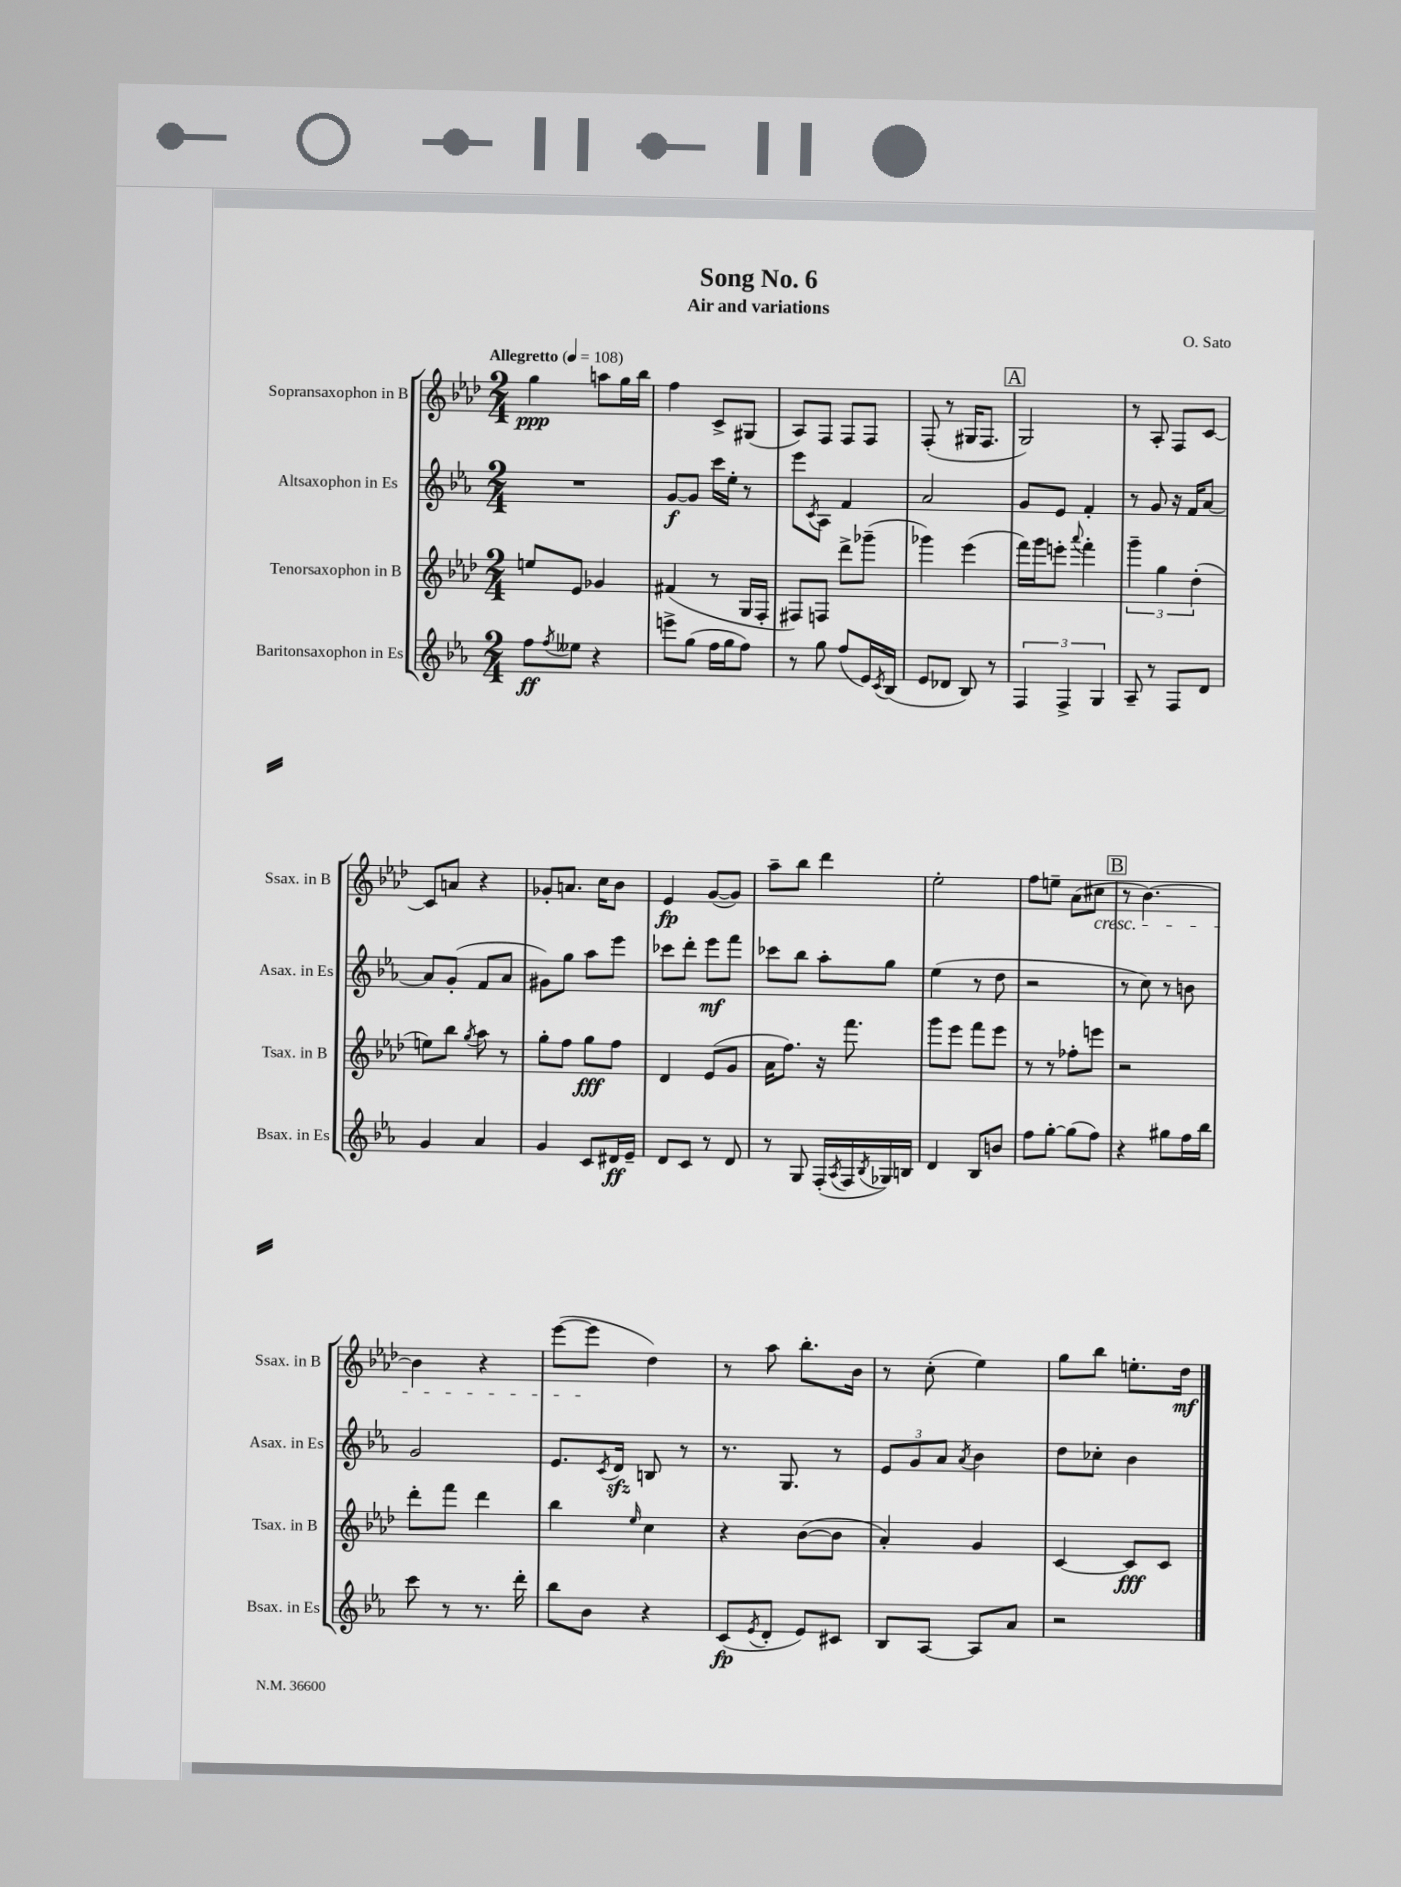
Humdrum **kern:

**kern	**kern	**kern	**kern
*staff4	*staff3	*staff2	*staff1
*clefG2	*clefG2	*clefG2	*clefG2
*k[b-e-a-]	*k[b-e-a-d-]	*k[b-e-a-]	*k[b-e-a-d-]
*M2/4	*M2/4	*M2/4	*M2/4
*MM108	*MM108	*MM108	*MM108
8ff\L	8ee/L	2r	4gg\
8qff/	.	.	.
8ee--\J	8e-/J	.	.
4r	4g-/	.	8aa\L
.	.	.	16gg\L
.	.	.	16bb-\JJ
=	=	=	=
8eee^\L	(4f#/	[8g/L	4ff\
(8gg\J	.	8g/]J	.
16ff\LL	8r	16ccc\LL	8c^/L
16gg\J	.	16ee-'\JJ	.
8ff\J)	16G/LL	8r	(8G#/J
.	16F'/JJ	.	.
=	=	=	=
8r	8F#/L)	8eee-\L	8A-/L)
.	.	8qc/	.
8gg\	8F/J	8A-\J	8F/J
(8ff/L	8ddd-^\L	4f/	8F/L
16e-/L)	(8ggg-~\J	.	8F/J
8qc/	.	.	.
(16B-/JJ	.	.	.
=	=	=	=
8e-/L	4ggg-\)	2a-/	(8F'/
8d-/J	.	.	8r
8B-/)	(4eee-\	.	16G#/LK
.	.	.	8.F/J
8r	.	.	.
=	=	=	=
6F/	16fff\LL)	8g/L	2G/)
.	16ggg\J	.	.
.	8eee'\J	8e-/J	.
6F^/	.	.	.
.	8qqaaa-/	.	.
.	4fff'\	4f'/	.
6G/	.	.	.
=	=	=	=
8A-~/	6ggg~\	8r	8r
8r	.	8g/	8A-'/
.	6gg\	.	.
8F/L	.	16r	8F/L
.	.	16f/LK	.
.	(6dd-'\	.	.
8d/J	.	[8a-/J	[8c/J
=	=	=	=
4g/	8ee\L)	8a-/]L	8c/]L
.	8bb-\J	(8g'/J	8a/J
.	8qgg/	.	.
4a-/	8aa-\	8f/L	4r
.	8r	8a-/J	.
=	=	=	=
4g/	8gg'\L	8g#\L)	8g-'/L
.	8ff\J	8gg\J	8.a/J
8c/L	8gg\L	8aa-\L	.
.	.	.	16cc\LK
16d#/L	8ff\J	8eee-\J	8b-\J
16e-~/JJ	.	.	.
=	=	=	=
8d/L	4d-/	8ccc-\L	4e-/
8c/J	.	8ddd'\J	.
8r	(8e-/L	8eee-\L	([8g/L
8d/	8g/J	8fff\J	8g/]J)
=	=	=	=
8r	16a-\LK	8ccc-\L	8aa-~\L
.	8.ff\J)	.	.
8G/	.	8bb-\J	8bb-\J
(16F'/LL	16r	8aa-'\L	4ddd-\
8qA-/	.	.	.
16F/	8.fff\	.	.
8qB-/	.	.	.
16G-/)	.	8gg\J	.
16B/JJ	.	.	.
=	=	=	=
4d/	8ggg\L	(4ee-\	2ee-'\
.	8eee-\J	.	.
8B-/L	8fff\L	8r	.
8b/J	8eee-\J	8dd\	.
=	=	=	=
8ff\L	8r	2r	8ff\L
[8gg'\J	8r	.	8ee~\J
(8gg\]L	8ff-'\L	.	(8a-\L
8ff\J)	8eee\J	.	8cc#\J
=	=	=	=
4r	2r	8r	8r
.	.	8cc\)	[4.b-\)
8gg#\L	.	8r	.
16ff\L	.	8b\	.
16bb-\JJ	.	.	.
=	=	=	=
8ccc\	8ddd-'\L	2g/	4b-\]
8r	8fff\J	.	.
8.r	4ddd-\	.	4r
16ddd'\	.	.	.
=	=	=	=
8bb-\L	4bb-\	8.e-/L	([8eee-\L
8b-\J	.	.	8eee-\]J
.	.	8qc/	.
.	.	16d/Jk	.
.	16qqee-/	.	.
4r	4cc\	8B/	4dd-\)
.	.	8r	.
=	=	=	=
(8c/L	4r	8.r	8r
8qe-/	.	.	.
8d'/J	.	.	8aa-\
.	.	8.G/	.
8e-/L)	([8b-\L	.	8.bb-'\L
8c#/J	8b-\]J	8r	.
.	.	.	16b-\Jk
=	=	=	=
8B-/L	4a-'/)	12e-/L	8r
.	.	12g/	.
[8A-/J	.	.	(8cc'\
.	.	12a-/J	.
.	.	8qa-/	.
8A-/]L	4g/	4b-\	4ee-\)
8a-/J	.	.	.
=	=	=	=
2r	[4c/	8dd\L	8gg\L
.	.	8cc-'\J	8bb-\J
.	8c/]L	4b-\	8.ee'\L
.	8c/J	.	.
.	.	.	16dd-\Jk
==	==	==	==
*-	*-	*-	*-
